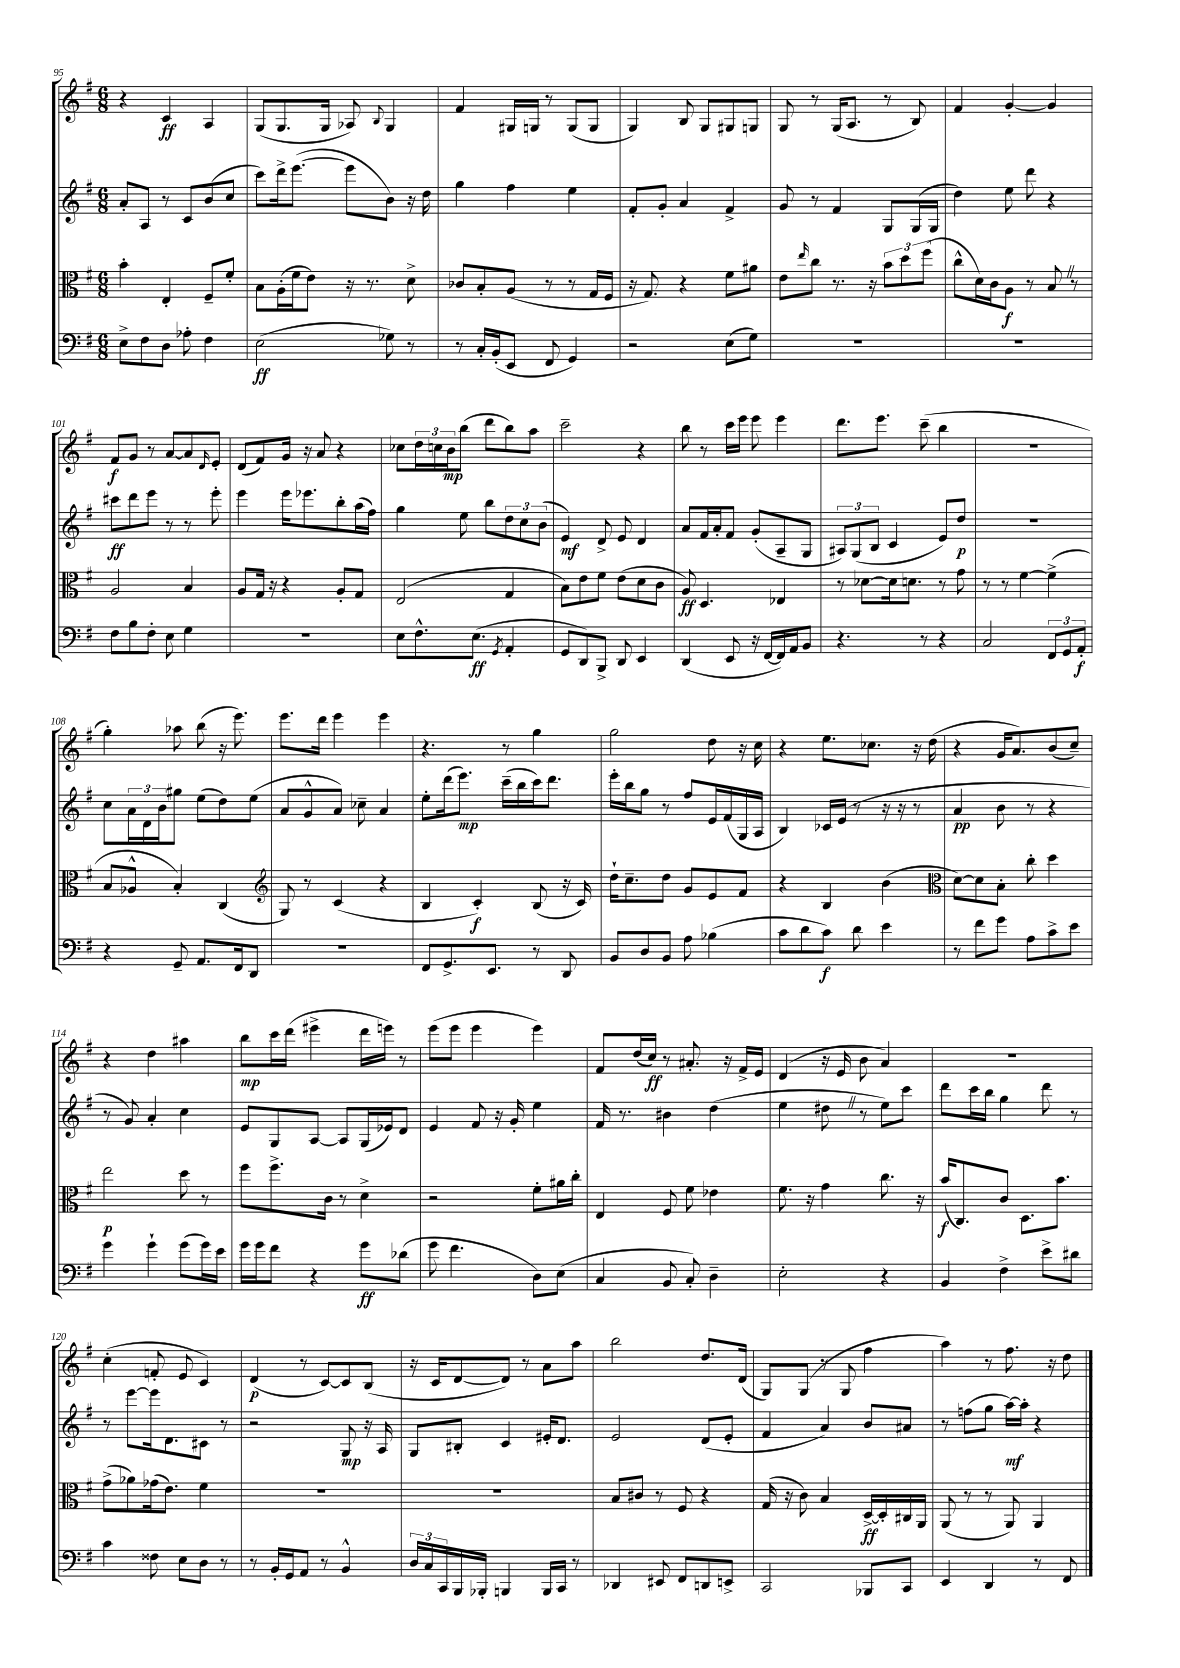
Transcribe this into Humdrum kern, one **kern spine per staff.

**kern	**dynam	**kern	**dynam	**kern	**dynam	**kern	**dynam
*part4	*part4	*part3	*part3	*part2	*part2	*part1	*part1
*staff4	*staff4	*staff3	*staff3	*staff2	*staff2	*staff1	*staff1
*clefF4	*	*clefC3	*	*clefG2	*	*clefG2	*
*k[f#]	*	*k[f#]	*	*k[f#]	*	*k[f#]	*
*M6/8	*	*M6/8	*	*M6/8	*	*M6/8	*
=95	=95	=95	=95	=95	=95	=95	=95
8E^\L	.	4b'\	.	8a'/L	.	4r	.
8F#\	.	.	.	8A/J	.	.	.
8D\J	.	4E'/	.	8r	.	4c/	ff
8A-X'\	.	.	.	8c/L	.	.	.
4F#\	.	8F#~/L	.	(8b/	.	4A/	.
.	.	8f#'/J	.	8cc/J	.	.	.
=96	=96	=96	=96	=96	=96	=96	=96
(2E\	ff	8B\L	.	8ccc\L)	.	(8G/L	.
.	.	(16A'\L	.	16ddd^\k	.	8.G/	.
.	.	16f#\J	.	([8.eee\J	.	.	.
.	.	8e\J)	.	.	.	.	.
.	.	.	.	.	.	16G/Jk	.
.	.	16r	.	8eee\L]	.	8A-X/)	.
.	.	8.r	.	.	.	.	.
.	.	.	.	.	.	8qqB/	.
8G-X\)	.	.	.	8b\J)	.	4G/	.
8r	.	8d^\	.	16r	.	.	.
.	.	.	.	16dd\	.	.	.
=97	=97	=97	=97	=97	=97	=97	=97
8r	.	8c-X/L	.	4gg\	.	4f#/	.
16C'/LL	.	8B'/	.	.	.	.	.
(16BB'/J	.	.	.	.	.	.	.
8EE/J	.	(8A/J	.	4ff#\	.	16G#X/LL	.
.	.	.	.	.	.	16Gn/JJ	.
8FF#/	.	8r	.	.	.	8r	.
4GG/)	.	8r	.	4ee\	.	(8G/L	.
.	.	16G/LL	.	.	.	8G/J	.
.	.	16F#/JJ	.	.	.	.	.
=98	=98	=98	=98	=98	=98	=98	=98
2r	.	16r	.	8f#'/L	.	4G/)	.
.	.	8.G/)	.	.	.	.	.
.	.	.	.	8g'/J	.	.	.
.	.	4r	.	4a/	.	8B/	.
.	.	.	.	.	.	8G/L	.
(8E\L	.	8f#\L	.	4f#^/	.	8G#X/	.
8G\J)	.	8a#X\J	.	.	.	8Gn/J	.
=99	=99	=99	=99	=99	=99	=99	=99
2.r	.	8e\L	.	8g/	.	8G/	.
.	.	16qqee/	.	.	.	.	.
.	.	8cc\J	.	8r	.	8r	.
.	.	8.r	.	4f#/	.	(16G/KL	.
.	.	.	.	.	.	8.A/J	.
.	.	16r	.	.	.	.	.
.	.	12b\L	.	8G/L	.	8r	.
.	.	12dd\	.	.	.	.	.
.	.	.	.	(16G/L	.	8B/)	.
.	.	(12ff#\J	.	.	.	.	.
.	.	.	.	16G/JJ	.	.	.
=100	=100	=100	=100	=100	=100	=100	=100
2.r	.	8cc^^\L	.	4dd\)	.	4f#/	.
.	.	16d\L)	.	.	.	.	.
.	.	16c\J	.	.	.	.	.
.	.	8A\J	f	8ee\	.	[4g'/	.
.	.	8r	.	8ddd\	.	.	.
.	.	8BZ/	.	4r	.	4g/]	.
.	.	8r	.	.	.	.	.
!!LO:LB:g=z
=101	=101	=101	=101	=101	=101	=101	=101
8F#\L	.	2A/	.	8ccc#X\L	ff	8f#/L	f
8B\	.	.	.	8ddd\	.	8g/J	.
8F#'\J	.	.	.	8eee\J	.	8r	.
8E\	.	.	.	8r	.	[8a/L	.
4G\	.	4B/	.	8r	.	8a/]	.
.	.	.	.	.	.	16qqd/	.
.	.	.	.	8eee'\	.	8e'/J	.
=102	=102	=102	=102	=102	=102	=102	=102
2.r	.	8A/L	.	4eee\	.	(8d/L	.
.	.	16G/Jk	.	.	.	8f#/)	.
.	.	16r	.	.	.	.	.
.	.	4r	.	16eee\KL	.	16g/Jk	.
.	.	.	.	8.eee-X\	.	16r	.
.	.	.	.	.	.	8a/	.
.	.	8A'/L	.	8bb'\	.	4r	.
.	.	8G/J	.	(16aa\L	.	.	.
.	.	.	.	16ff#\JJ)	.	.	.
=103	=103	=103	=103	=103	=103	=103	=103
8E\L	.	(2E/	.	4gg\	.	8cc-X\L	.
8.F#^^\	.	.	.	.	.	24dd\L	.
.	.	.	.	.	.	24ccn\	.
.	.	.	.	.	.	24b\J	mp
.	.	.	.	8ee\	.	(8bb\J	.
(8.E\J	ff	.	.	.	.	.	.
.	.	.	.	8bb\L	.	8ddd\L	.
8qGG/	.	.	.	.	.	.	.
4AA'/	.	4G/	.	12dd\	.	8bb\)	.
.	.	.	.	12cc\	.	.	.
.	.	.	.	.	.	8aa\J	.
.	.	.	.	(12b\J	.	.	.
=104	=104	=104	=104	=104	=104	=104	=104
8GG/L	.	8B\L)	.	4e/)	mf	2ccc~\	.
8DD/)	.	8e\	.	.	.	.	.
8BBB^/J	.	8f#\J	.	8d^/	.	.	.
8DD/	.	(8e\L	.	8e/	.	.	.
4EE/	.	8d\	.	4d/	.	4r	.
.	.	8c\J	.	.	.	.	.
=105	=105	=105	=105	=105	=105	=105	=105
(4DD/	.	8A/)	ff	8a/L	.	8bb\	.
.	.	4.D/	.	16f#/L	.	8r	.
.	.	.	.	16a'/J	.	.	.
8EE/	.	.	.	8f#/J	.	16ccc\LL	.
.	.	.	.	.	.	16eee\JJ	.
16r	.	.	.	(8g'/L	.	8eee\	.
[16FF#/LL	.	.	.	.	.	.	.
16FF#/])	.	4E-X/	.	8A~/	.	4eee\	.
16AA/J	.	.	.	.	.	.	.
8BB/J	.	.	.	8G/J	.	.	.
=106	=106	=106	=106	=106	=106	=106	=106
4.r	.	8r	.	12A#X/L)	.	8.ddd\L	.
.	.	.	.	(12G/	.	.	.
.	.	[8d-X\L	.	.	.	.	.
.	.	.	.	12B/J	.	.	.
.	.	.	.	.	.	8.eee\J	.
.	.	16d-\k]	.	4c/	.	.	.
.	.	8.dn\J	.	.	.	.	.
8r	.	.	.	.	.	(8ccc~\	.
4r	.	8r	.	8e/L)	.	4bb\	.
.	.	8g\	.	8dd/J	p	.	.
=107	=107	=107	=107	=107	=107	=107	=107
2C/	.	8r	.	2.r	.	2.r	.
.	.	8r	.	.	.	.	.
.	.	[4f#\	.	.	.	.	.
12FF#/L	.	(4f#^\]	.	.	.	.	.
12GG/	.	.	.	.	.	.	.
12AA'/J	f	.	.	.	.	.	.
!!LO:LB:g=z
=108	=108	=108	=108	=108	=108	=108	=108
4r	.	8B/L	.	8cc\L	.	4gg'\)	.
.	.	8A-X^^/J	.	24a\L	.	.	.
.	.	.	.	24d\	.	.	.
.	.	.	.	24b\J	.	.	.
8GG~/	.	4B'/)	.	8gg#X\J	.	8aa-X\	.
8.AA/L	.	.	.	(8ee\L	.	(8bb\	.
.	.	(4C/	.	8dd\)	.	16r	.
16FF#/k	.	.	.	.	.	8.eee\)	.
8DD/J	.	.	.	(8ee\J	.	.	.
=109	=109	=109	=109	=109	=109	=109	=109
*	*	*clefG2	*	*	*	*	*
2.r	.	8G/)	.	8a/L	.	8.eee\L	.
.	.	8r	.	8g^^/	.	.	.
.	.	.	.	.	.	16ddd\Jk	.
.	.	(4c/	.	8a/J)	.	4eee\	.
.	.	.	.	8cc-X~\	.	.	.
.	.	4r	.	4a/	.	4eee\	.
=110	=110	=110	=110	=110	=110	=110	=110
8FF#/L	.	4B/	.	8ee'\L	.	4.r	.
8.GG^/	.	.	.	(16ddd\k	.	.	.
.	.	.	.	8.eee\J)	mp	.	.
.	.	4c'/)	f	.	.	.	.
8.EE/J	.	.	.	.	.	.	.
.	.	.	.	(16ccc~\LL	.	8r	.
.	.	.	.	16bb\	.	.	.
8r	.	(8B/	.	16ccc\J)	.	4gg\	.
.	.	.	.	8.ddd\J	.	.	.
8DD/	.	16r	.	.	.	.	.
.	.	16c/)	.	.	.	.	.
=111	=111	=111	=111	=111	=111	=111	=111
8BB/L	.	16dd`\KL	.	16eee'\LL	.	2gg\	.
.	.	8.cc~\	.	16bb\J	.	.	.
8D/	.	.	.	8gg\J	.	.	.
8BB/J	.	8dd\J	.	8r	.	.	.
8A\	.	8g/L	.	8ff#/L	.	.	.
(4B-X\	.	8e/	.	16e/L	.	8dd\	.
.	.	.	.	(16f#/	.	.	.
.	.	8f#/J	.	16G/	.	16r	.
.	.	.	.	16A/JJ	.	16cc\	.
=112	=112	=112	=112	=112	=112	=112	=112
8c\L	.	4r	.	4B/)	.	4r	.
8d\	.	.	.	.	.	.	.
8c\J)	f	4B/	.	16c-X/LL	.	8.ee\L	.
.	.	.	.	(16e/JJ	.	.	.
8d\	.	.	.	8r	.	.	.
.	.	.	.	.	.	8.cc-X\J	.
4e\	.	(4b\	.	16r	.	.	.
.	.	.	.	16r	.	.	.
.	.	.	.	8r	.	16r	.
.	.	.	.	.	.	(16dd\	.
=113	=113	=113	=113	=113	=113	=113	=113
*	*	*clefC3	*	*	*	*	*
8r	.	[8d\L)	.	4a/	pp	4r	.
8f#\L	.	8d\]	.	.	.	.	.
8g\J	.	8B'\J	.	8b\	.	16g/KL	.
.	.	.	.	.	.	8.a/)	.
8A\L	.	8cc'\	.	8r	.	.	.
8c^\	.	4dd\	.	4r	.	(8b/	.
8e\J	.	.	.	.	.	8cc~/J)	.
!!LO:LB:g=z
=114	=114	=114	=114	=114	=114	=114	=114
4g\	.	2ee\	p	8r	.	4r	.
.	.	.	.	8g/)	.	.	.
4g`\	.	.	.	4a'/	.	4dd\	.
(8g\L	.	8dd\	.	4cc\	.	4aa#X\	.
16g\L)	.	8r	.	.	.	.	.
16e\JJ	.	.	.	.	.	.	.
=115	=115	=115	=115	=115	=115	=115	=115
16g\LL	.	8ff#\L	.	8e/L	.	8bb\L	mp
16g\J	.	.	.	.	.	.	.
8f#\J	.	8.ff#^\	.	8G/	.	16ccc\L	.
.	.	.	.	.	.	(16ddd\JJ	.
4r	.	.	.	[8A/J	.	4eee#X^\	.
.	.	16c\Jk	.	.	.	.	.
.	.	8r	.	8A/L]	.	.	.
8g\L	ff	4d^\	.	(16G/L	.	16ddd\LL	.
.	.	.	.	16e-X/J)	.	16eeen\JJ)	.
(8d-X\J	.	.	.	8d/J	.	8r	.
=116	=116	=116	=116	=116	=116	=116	=116
8g\	.	2r	.	4e/	.	(8eee\L	.
4.f#\	.	.	.	.	.	8eee\J	.
.	.	.	.	8f#/	.	4eee\	.
.	.	.	.	16r	.	.	.
.	.	.	.	16g'/	.	.	.
8D\L)	.	8f#'\L	.	4ee\	.	4eee\)	.
(8E\J	.	16a#X\L	.	.	.	.	.
.	.	16cc'\JJ	.	.	.	.	.
=117	=117	=117	=117	=117	=117	=117	=117
4C/	.	4E/	.	16f#/	.	8f#/L	.
.	.	.	.	8.r	.	.	.
.	.	.	.	.	.	(16dd/L	.
.	.	.	.	.	.	16cc/JJ)	ff
8BB/	.	8F#/	.	4b#X\	.	8r	.
8C'/)	.	8f#\	.	.	.	8.a#X'/	.
4D~\	.	4e-X\	.	(4dd\	.	.	.
.	.	.	.	.	.	16r	.
.	.	.	.	.	.	16f#^/LL	.
.	.	.	.	.	.	16e/JJ	.
=118	=118	=118	=118	=118	=118	=118	=118
2E'\	.	8.f#\	.	4ee\	.	(4d/	.
.	.	16r	.	.	.	.	.
.	.	4g\	.	8dd#XZ\	.	16r	.
.	.	.	.	.	.	16e/	.
.	.	.	.	8r	.	8b\	.
4r	.	8.cc\	.	8ee\L)	.	4a/)	.
.	.	.	.	8ccc\J	.	.	.
.	.	16r	.	.	.	.	.
=119	=119	=119	=119	=119	=119	=119	=119
4BB/	.	(16b/KL	f	8ddd\L	.	2.r	.
.	.	8.C/)	.	.	.	.	.
.	.	.	.	16ccc\L	.	.	.
.	.	.	.	16bb\JJ	.	.	.
4F#^\	.	8c/J	.	4gg\	.	.	.
.	.	8.D\L	.	.	.	.	.
8e^\L	.	.	.	8ddd\	.	.	.
.	.	8.b\J	.	.	.	.	.
8d#X\J	.	.	.	8r	.	.	.
!!LO:LB:g=z
=120	=120	=120	=120	=120	=120	=120	=120
4c\	.	(8g^\L	.	8r	.	(4cc'\	.
.	.	8a-X\)	.	[8eee\L	.	.	.
8F##X\	.	(16g-X\k	.	16eee\k]	.	8fn'/	.
.	.	8.e\J)	.	8.d\	.	.	.
8E\L	.	.	.	.	.	8e/	.
8D\J	.	4f#\	.	8c#X\J	.	4c/)	.
8r	.	.	.	8r	.	.	.
=121	=121	=121	=121	=121	=121	=121	=121
8r	.	2.r	.	2r	.	(4d/	p
16BB'/LL	.	.	.	.	.	.	.
16GG/J	.	.	.	.	.	.	.
8AA/J	.	.	.	.	.	8r	.
8r	.	.	.	.	.	[8c/L)	.
4BB^^/	.	.	.	8G/	mp	8c/]	.
.	.	.	.	16r	.	(8B/J	.
.	.	.	.	16A/	.	.	.
=122	=122	=122	=122	=122	=122	=122	=122
24D/LL	.	2.r	.	8G/L	.	16r	.
24C/	.	.	.	.	.	.	.
.	.	.	.	.	.	16c/KL	.
24CC/	.	.	.	.	.	.	.
16BBB/	.	.	.	8B#X'/J	.	[8d/	.
16BBB-X'/JJ	.	.	.	.	.	.	.
4BBBn/	.	.	.	4c/	.	8d/J])	.
.	.	.	.	.	.	8r	.
16BBB/LL	.	.	.	16e#X'/KL	.	8a\L	.
16CC/JJ	.	.	.	8.d/J	.	.	.
8r	.	.	.	.	.	8aa\J	.
=123	=123	=123	=123	=123	=123	=123	=123
4DD-X/	.	8B/L	.	2e/	.	2bb\	.
.	.	8c#X/J	.	.	.	.	.
8EE#X/	.	8r	.	.	.	.	.
8FF#/L	.	8F#/	.	.	.	.	.
8DDn/	.	4r	.	(8d/L	.	8.dd/L	.
8EEn^/J	.	.	.	8e'/J	.	.	.
.	.	.	.	.	.	(16d/Jk	.
=124	=124	=124	=124	=124	=124	=124	=124
2CC/	.	(16G/	.	4f#/	.	8G/L)	.
.	.	16r	.	.	.	.	.
.	.	8c\)	.	.	.	(8G/J	.
.	.	4B/	.	4a/)	.	8r	.
.	.	.	.	.	.	8G/	.
8BBB-X/L	.	[16D^/LL	ff	8b/L	.	4ff#\	.
.	.	16D'/]	.	.	.	.	.
8CC/J	.	16C#X/	.	8a#X/J	.	.	.
.	.	16AA/JJ	.	.	.	.	.
=125	=125	=125	=125	=125	=125	=125	=125
4EE/	.	(8AA/	.	8r	.	4aa\)	.
.	.	8r	.	(8ffn\L	.	.	.
4DD/	.	8r	.	8gg\J	.	8r	.
.	.	8AA/)	.	[16aa\LL)	mf	8.ff#\	.
.	.	.	.	16aa'\JJ]	.	.	.
8r	.	4AA/	.	4r	.	.	.
.	.	.	.	.	.	16r	.
8FF#/	.	.	.	.	.	8dd\	.
==	==	==	==	==	==	==	==
*-	*-	*-	*-	*-	*-	*-	*-
